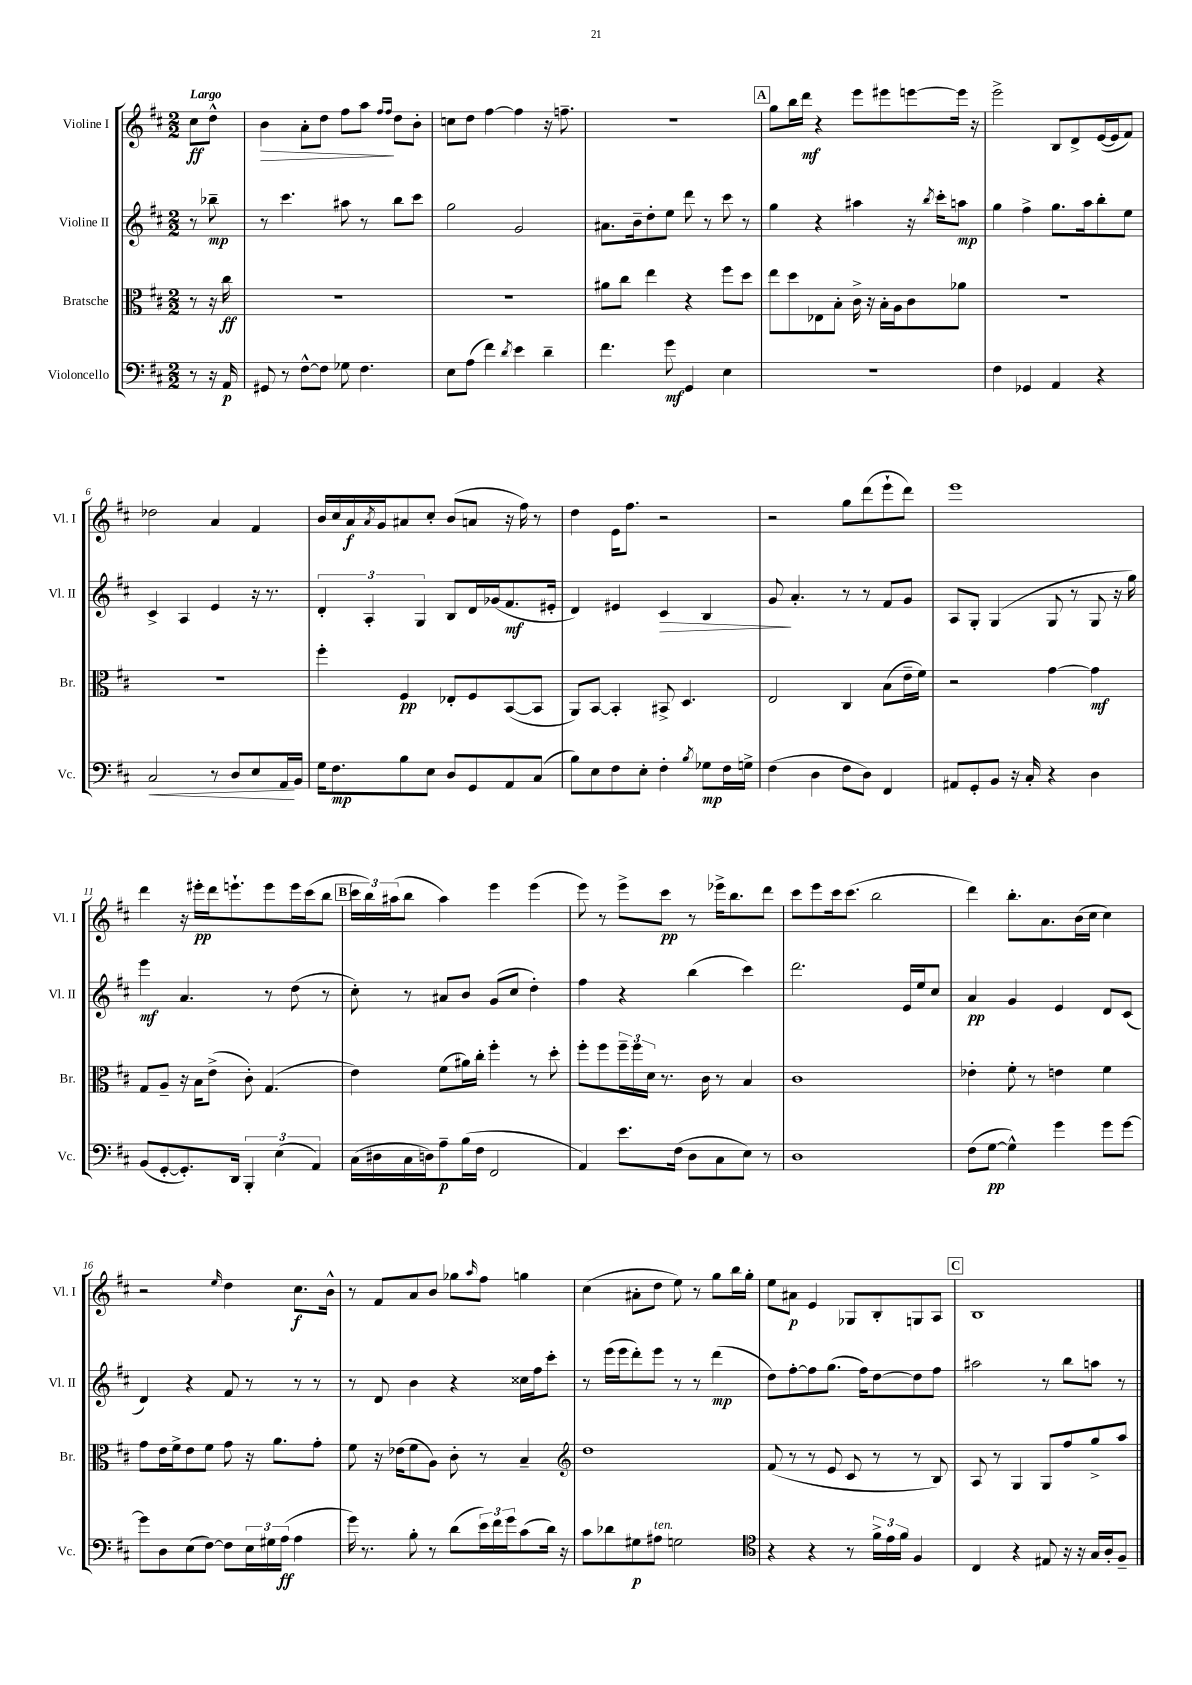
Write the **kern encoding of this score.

**kern	**kern	**kern	**kern
*staff4	*staff3	*staff2	*staff1
*clefF4	*clefC3	*clefG2	*clefG2
*k[f#c#]	*k[f#c#]	*k[f#c#]	*k[f#c#]
*M2/2	*M2/2	*M2/2	*M2/2
8r	8r	8r	8cc#
16r	16r	8bb-~	8dd^^
16AA	16cc#	.	.
=	=	=	=
8GG#	1r	8r	4b
8r	.	4.ccc#	.
[8F#^^	.	.	8a'
8F#]	.	.	8dd
8G-	.	8aa#	8ff#
4.F#	.	8r	8aa
.	.	.	16qqff#
.	.	.	16qqff#
.	.	8bb	8dd
.	.	8ccc#	8b'
=	=	=	=
8E	1r	2gg	8cc
(8A	.	.	8dd
4f#)	.	.	[4ff#
8qd	.	.	.
4e	.	2g	4ff#]
4d~	.	.	16r
.	.	.	8.ff~
=	=	=	=
4.f#	8a#	8.a#	1r
.	8cc#	.	.
.	.	16b~	.
.	4ee	8dd'	.
8g	.	8ee	.
4GG	4r	8ddd	.
.	.	8r	.
4E	8ff#	8ccc#	.
.	8dd	8r	.
=	=	=	=
1r	8ee	4gg	8gg
.	8dd	.	16bb
.	.	.	16ddd
.	8E-	4r	4r
.	8B'	.	.
.	16c#^	4aa#	8eee
.	16r	.	.
.	16B'	.	8eee#
.	16A	.	.
.	8c#	16r	[8eee
.	.	8qbb	.
.	.	16ccc#'	.
.	8a-	8aa	16eee]
.	.	.	16r
=	=	=	=
4F#	1r	4gg	2eee^
4GG-	.	4ff#^	.
4AA	.	8.gg	8B
.	.	.	8d^
.	.	16aa	.
4r	.	8bb'	([16e
.	.	.	16e]
.	.	8ee	8f#)
=	=	=	=
2C#	1r	4c#^	2dd-
.	.	4A	.
8r	.	4e	4a
8D	.	.	.
8E	.	16r	4f#
.	.	8.r	.
16AA	.	.	.
16BB	.	.	.
=	=	=	=
16G	4ff#'	6d'	16b
8.F#	.	.	16cc#
.	.	.	16a
.	.	6A'	.
.	.	.	8qa
.	.	.	16g
8B	4F#	.	8a#
.	.	6G	.
8E	.	.	8cc#'
8D	8E-'	8B	(8b
8GG	8F#	16d	8a
.	.	(16g-	.
8AA	([8BB	8.f#	16r
.	.	.	16ff#)
(8C#	8BB]	.	8r
.	.	16e#'	.
=	=	=	=
8B)	8AA)	4d)	4dd
8E	[8BB	.	.
8F#	4BB']	4e#	16e
.	.	.	8.ff#
8E'	.	.	.
4F#'	8BB#^	4c#	2r
.	4.D	.	.
8qB	.	.	.
8G-	.	4B	.
16F#	.	.	.
16G^	.	.	.
=	=	=	=
(4F#	2E	8g	2r
.	.	4.a'	.
4D	.	.	.
8F#	4C#	8r	8gg
8D)	.	8r	(8ddd
4FF#	(8B	8f#	8eee`
.	16e~	8g	8ddd)
.	16f#)	.	.
=	=	=	=
8AA#	2r	8A	1eee
8GG'	.	8G'	.
8BB	.	(4G	.
16r	.	.	.
16C#'	.	.	.
4r	[4g	8G	.
.	.	8r	.
4D	4g]	8G	.
.	.	16r	.
.	.	16gg)	.
=	=	=	=
(8BB	8G	4eee	4ddd
[8GG'	8A~	.	.
8.GG'])	16r	4.a	16r
.	16B	.	16eee#'
.	(8e^	.	16ddd
16DD	.	.	8.eee`
6BBB'	8c#')	.	.
.	(4.G	8r	8eee
(6E	.	.	.
.	.	(8dd	16eee
.	.	.	(16ccc#
6AA)	.	.	.
.	.	8r	8bb
=	=	=	=
(16C#	4e)	8cc#')	24ccc#
.	.	.	24bb)
16D#	.	.	.
.	.	.	(24aa#
16C#	.	8r	8bb
16D)	.	.	.
8A~	(8f#	8a#	4aa#)
(16B	16a#)	8b	.
16F#	16cc#'	.	.
2FF#	4ff#'	(8g	4eee
.	.	8cc#	.
.	8r	4dd')	(4eee
.	8dd'	.	.
=	=	=	=
4AA)	8ff#'	4ff#	8eee)
.	8ff#	.	8r
8.e	24ff#~	4r	8eee^
.	24ff#	.	.
.	24d	.	.
.	8.r	.	8ccc#
(16F#	.	.	.
8D	.	(4bb	8r
.	16c#	.	.
8C#	8r	.	16eee-^
.	.	.	8.bb
8E)	4B	4ccc#)	.
8r	.	.	8ddd
=	=	=	=
1D	1c#	2.ddd	8ccc#
.	.	.	8eee
.	.	.	16ccc#
.	.	.	(8.ccc#
.	.	.	2bb
.	.	16e	.
.	.	16ee	.
.	.	8cc#	.
=	=	=	=
(8F#	4e-'	4a	4ddd)
[8G	.	.	.
4G^^])	8f#'	4g	8.bb'
.	8r	.	.
.	.	.	8.a
4g	4e	4e	.
.	.	.	(16b
.	.	.	16cc#
8g	4f#	8d	4cc#)
[8g	.	(8c#	.
=	=	=	=
8g]	8g	4d)	2r
8D	16e	.	.
.	16f#^	.	.
(8E	8e	4r	.
[8F#)	8f#	.	.
.	.	.	16qqee
8F#]	8g	8f#	4dd
24E	16r	8r	.
24G#	.	.	.
.	8.a	.	.
(24A	.	.	.
4A	.	8r	8.cc#
.	8g'	8r	.
.	.	.	16b^^
=	=	=	=
16g)	8f#	8r	8r
8.r	.	.	.
.	16r	8d	8f#
.	(16e-	.	.
8B'	8f#	4b	8a
8r	8A)	.	8b
(8d	8c#'	4r	8gg-
.	.	.	16qqaa
24e)	8r	.	8ff#
24f#	.	.	.
24g	.	.	.
(8c#	4B~	16cc##	4gg
.	.	16ff#	.
16d)	.	8ccc#'	.
16r	.	.	.
=	=	=	=
*	*clefG2	*	*
8c#	1dd	8r	(4cc#
8d-	.	(16eee	.
.	.	16eee	.
8G#	.	8ddd')	8a#'
8A#	.	8eee	8dd
2G	.	8r	8ee)
.	.	8r	8r
.	.	(4ddd	8gg
.	.	.	16bb
.	.	.	16gg'
=	=	=	=
*clefC4	*	*	*
4r	(8f#	8dd)	8ee
.	8r	[8ff#'	8a#
4r	8r	8ff#]	4e
.	8e	(8.gg	.
8r	8c#	.	8G-
.	.	16ff#)	.
24f#^	8r	[8dd	8B'
24e	.	.	.
24f#	.	.	.
4F#	8r	8dd]	8G
.	8B)	8ff#	8A
=	=	=	=
4C#	8A	2aa#	1B
.	8r	.	.
4r	4G	.	.
8E#	8G	8r	.
16r	8ff#	8bb	.
16r	.	.	.
16G	8gg^	8aa	.
16A'	.	.	.
8F#~	8aa	8r	.
==	==	==	==
*-	*-	*-	*-
